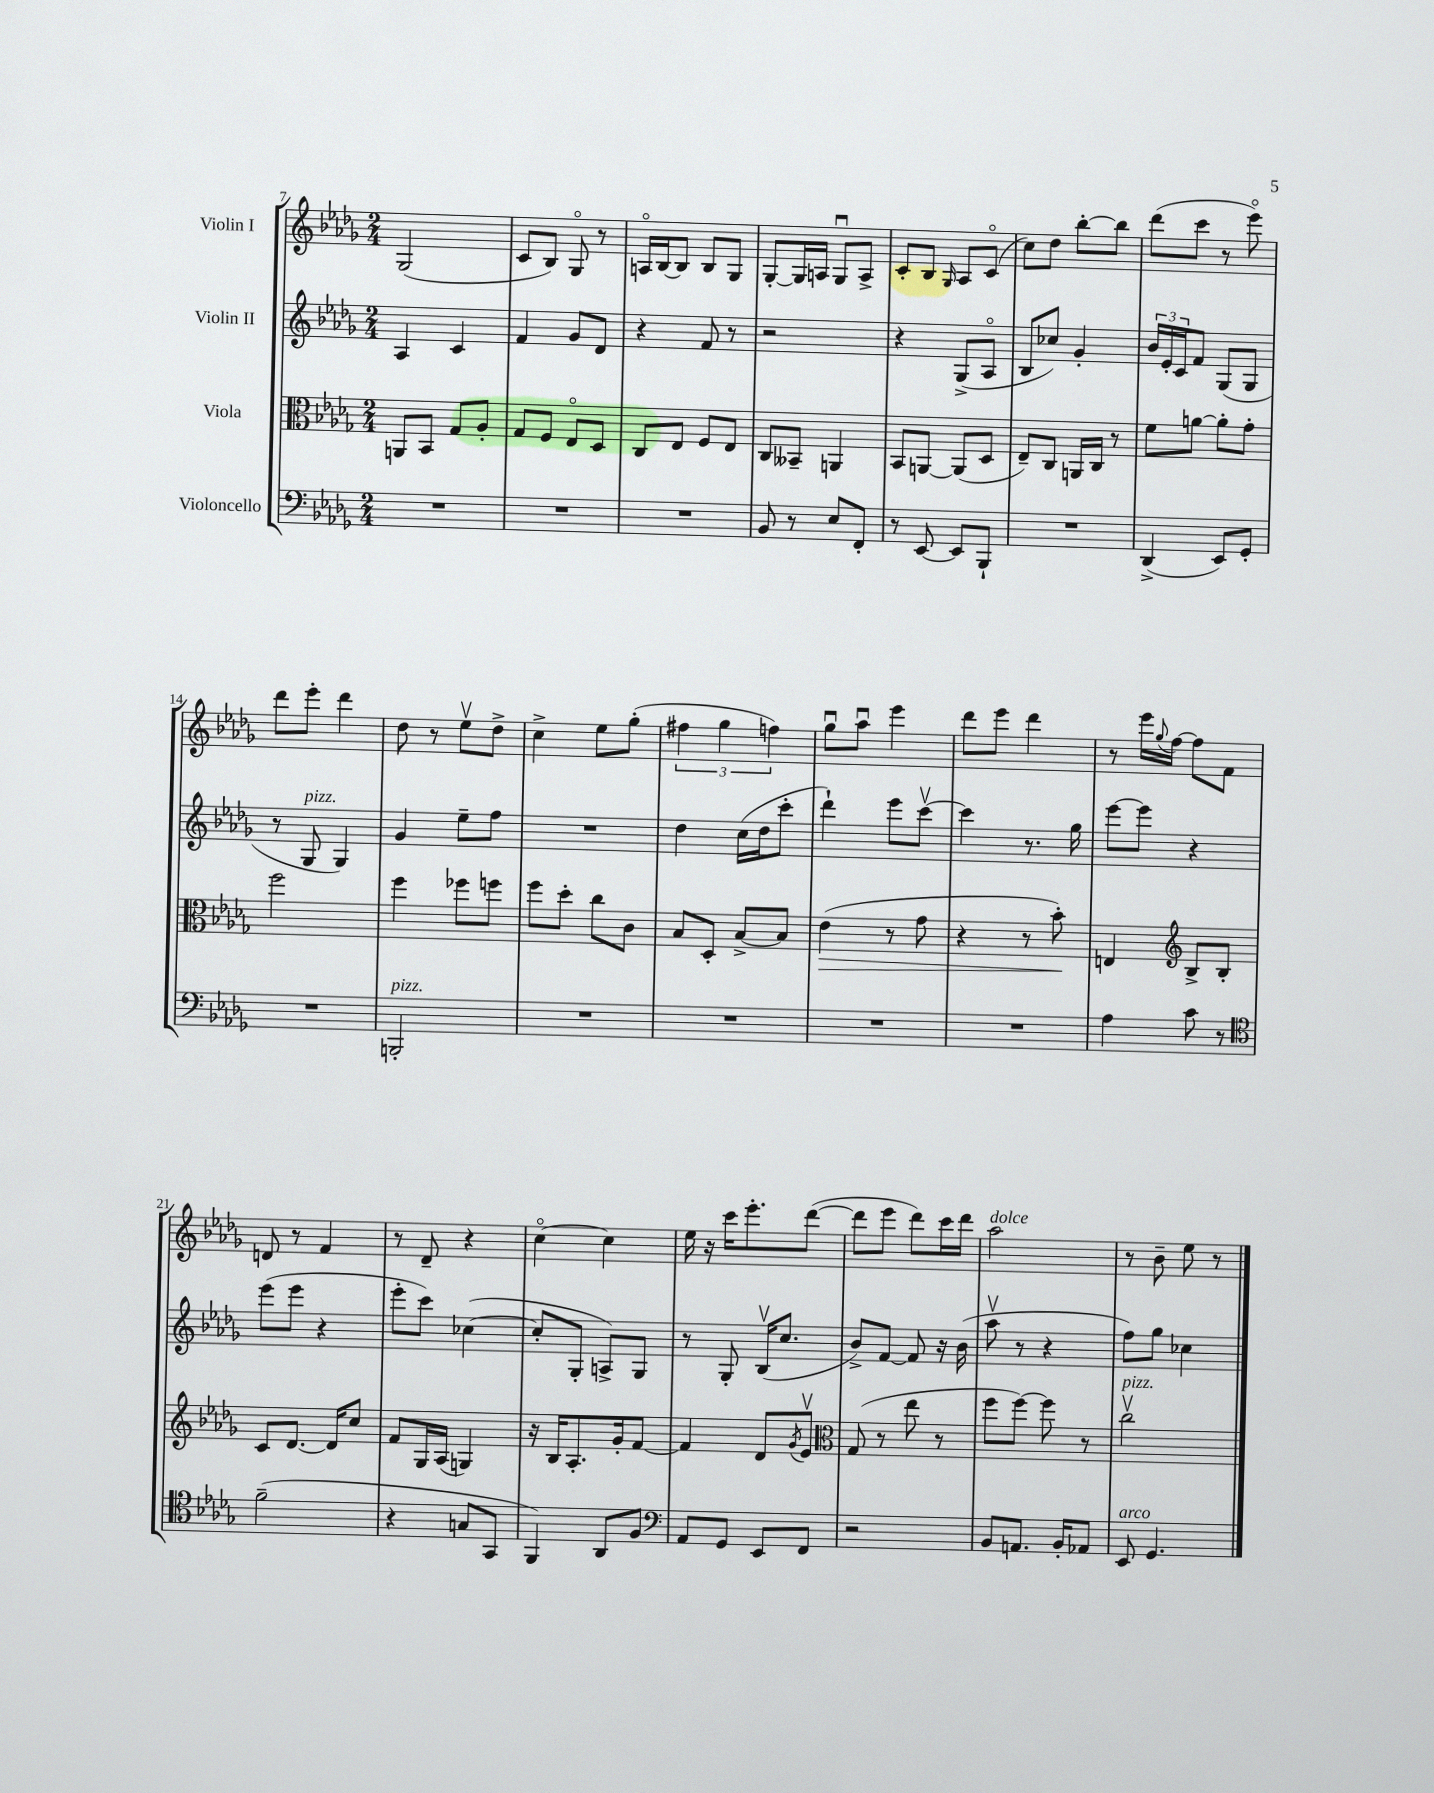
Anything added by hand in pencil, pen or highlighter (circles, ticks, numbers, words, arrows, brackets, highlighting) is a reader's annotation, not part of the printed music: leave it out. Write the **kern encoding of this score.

**kern	**kern	**kern	**kern
*staff4	*staff3	*staff2	*staff1
*clefF4	*clefC3	*clefG2	*clefG2
*k[b-e-a-d-g-]	*k[b-e-a-d-g-]	*k[b-e-a-d-g-]	*k[b-e-a-d-g-]
*M2/4	*M2/4	*M2/4	*M2/4
2r	8AA/L	4A-/	(2G-/
.	8BB-/J	.	.
.	8G-/L	4c/	.
.	8A-'/J	.	.
=	=	=	=
2r	8G-/L	4f/	8c/L
.	8F/J	.	8B-/J)
.	8E-o/L	8g-/L	8G-o/
.	8D-/J	8d-/J	8r
=	=	=	=
2r	8C/L	4r	16Ao/LL
.	.	.	[16B-/J
.	8E-/J	.	8B-/]J
.	8F/L	8f/	8B-/L
.	8E-/J	8r	8G-/J
=	=	=	=
8BB-/	8C/L	2r	[8G-'/L
8r	8BB--~/J	.	16G-/]L
.	.	.	16A/JJ
8E-/L	4AA/	.	8G-u/L
8FF'/J	.	.	8A^/J
=	=	=	=
8r	8BB-/L	4r	8c'/L
[8EE-/	[8AA/J	.	8B-/J
.	.	.	16qqG-/
8EE-/]L	(8AA/]L	(8G-^/L	8A-/L
8BBB-`/J	8D-/J	8A-o/J	(8co/J
=	=	=	=
2r	8E-~/L)	8B-/L	8cc\L)
.	8C/J	8cc-/J)	8dd-\J
.	16AA/LL	4g-'/	[8bb-'\L
.	16C/JJ	.	.
.	8r	.	8bb-\]J
=	=	=	=
(4DD-^/	8f\L	24b-/LL	(8ddd-\L
.	.	24e-'/	.
.	.	24c/J	.
.	[8a\J	8f/J	8ccc\J
8EE-/L)	8a'\]L	(8G-/L	8r
8GG-'/J	8g-'\J	8G-/J	8eee-o\)
=	=	=	=
2r	2ff\	8r	8ddd-\L
.	.	8G-/	8eee-'\J
.	.	4G-/)	4ddd-\
=	=	=	=
2BBB'/	4ff\	4g-/	8dd-\
.	.	.	8r
.	8ff-\L	8ee-~\L	8ee-v\L
.	8ff\J	8ff\J	8dd-^\J
=	=	=	=
2r	8ff\L	2r	4cc^\
.	8dd-'\J	.	.
.	8cc\L	.	8ee-\L
.	8c\J	.	(8gg-'\J
=	=	=	=
2r	8B-/L	4dd-\	6ff#\
.	8D-'/J	.	.
.	.	.	6gg-\
.	[8B-^/L	(16cc\LL	.
.	.	16dd-\J	.
.	.	.	6ff\)
.	8B-/]J	8ccc'\J	.
=	=	=	=
2r	(4e-\	4ddd-`\)	8gg-u\L
.	.	.	8aa-u\J
.	8r	8eee-\L	4eee-\
.	8g-\	[8cccv\J	.
=	=	=	=
2r	4r	4ccc\]	8ddd-\L
.	.	.	8eee-\J
.	8r	8.r	4ddd-\
.	8b-'\)	.	.
.	.	16gg-\	.
=	=	=	=
4A-\	4E/	[8eee-\L	8r
.	.	8eee-\]J	16eee-\LL
.	.	.	8qqgg-/
.	.	.	[16ff\JJ
*	*clefG2	*	*
8c\	8B-^/L	4r	8ff\]L
8r	8B-'/J	.	8f\J
=	=	=	=
*clefC4	*	*	*
(2f~\	8c/L	(8eee-\L	8d/
.	[8.d-/J	8eee-\J	8r
.	.	4r	4f/
.	16d-/]LK	.	.
.	8cc/J	.	.
=	=	=	=
4r	8f/L	8eee-'\L	8r
.	16G-/L	8ccc\J)	8d-~/
.	(16A-/JJ	.	.
8G/L	4G/)	([4cc-\	4r
8GG-/J	.	.	.
=	=	=	=
4FF/)	16r	8cc-'/]L	[4cco\
.	16B-/LK	.	.
.	8.A-'/	8G-'/J	.
8AA-/L	.	8A^/L)	4cc\]
.	16g-'/k	.	.
8F/J	[8f/J	8G-/J	.
=	=	=	=
*clefF4	*	*	*
8AA-/L	4f/]	8r	16ee-\
.	.	.	16r
8GG-/J	.	8G-'/	16ccc\LK
.	.	.	8.eee-'\
8EE-/L	8d-/L	(16B-v/LK	.
.	.	8.cc/J	.
.	8qg-/	.	.
8FF/J	8e-v/J	.	([8ddd-\J
=	=	=	=
*	*clefC3	*	*
2r	(8G-/	8b-^/L)	8ddd-\]L
.	8r	[8f/J	8eee-\J
.	8ee-\	8f/]	8ddd-\L)
.	8r	16r	16ccc\L
.	.	(16b-\	16ddd-\JJ
=	=	=	=
8BB-/L	8ff\L	8aa-v\	2aa-\
8.AA/J	[8ff\J)	8r	.
.	8ff\]	4r	.
16BB-'/LK	.	.	.
8AA-/J	8r	.	.
=	=	=	=
8EE-/	2ccv\	8ff\L)	8r
4.GG-/	.	8gg-\J	8b-~\
.	.	4cc-\	8ee-\
.	.	.	8r
==	==	==	==
*-	*-	*-	*-
